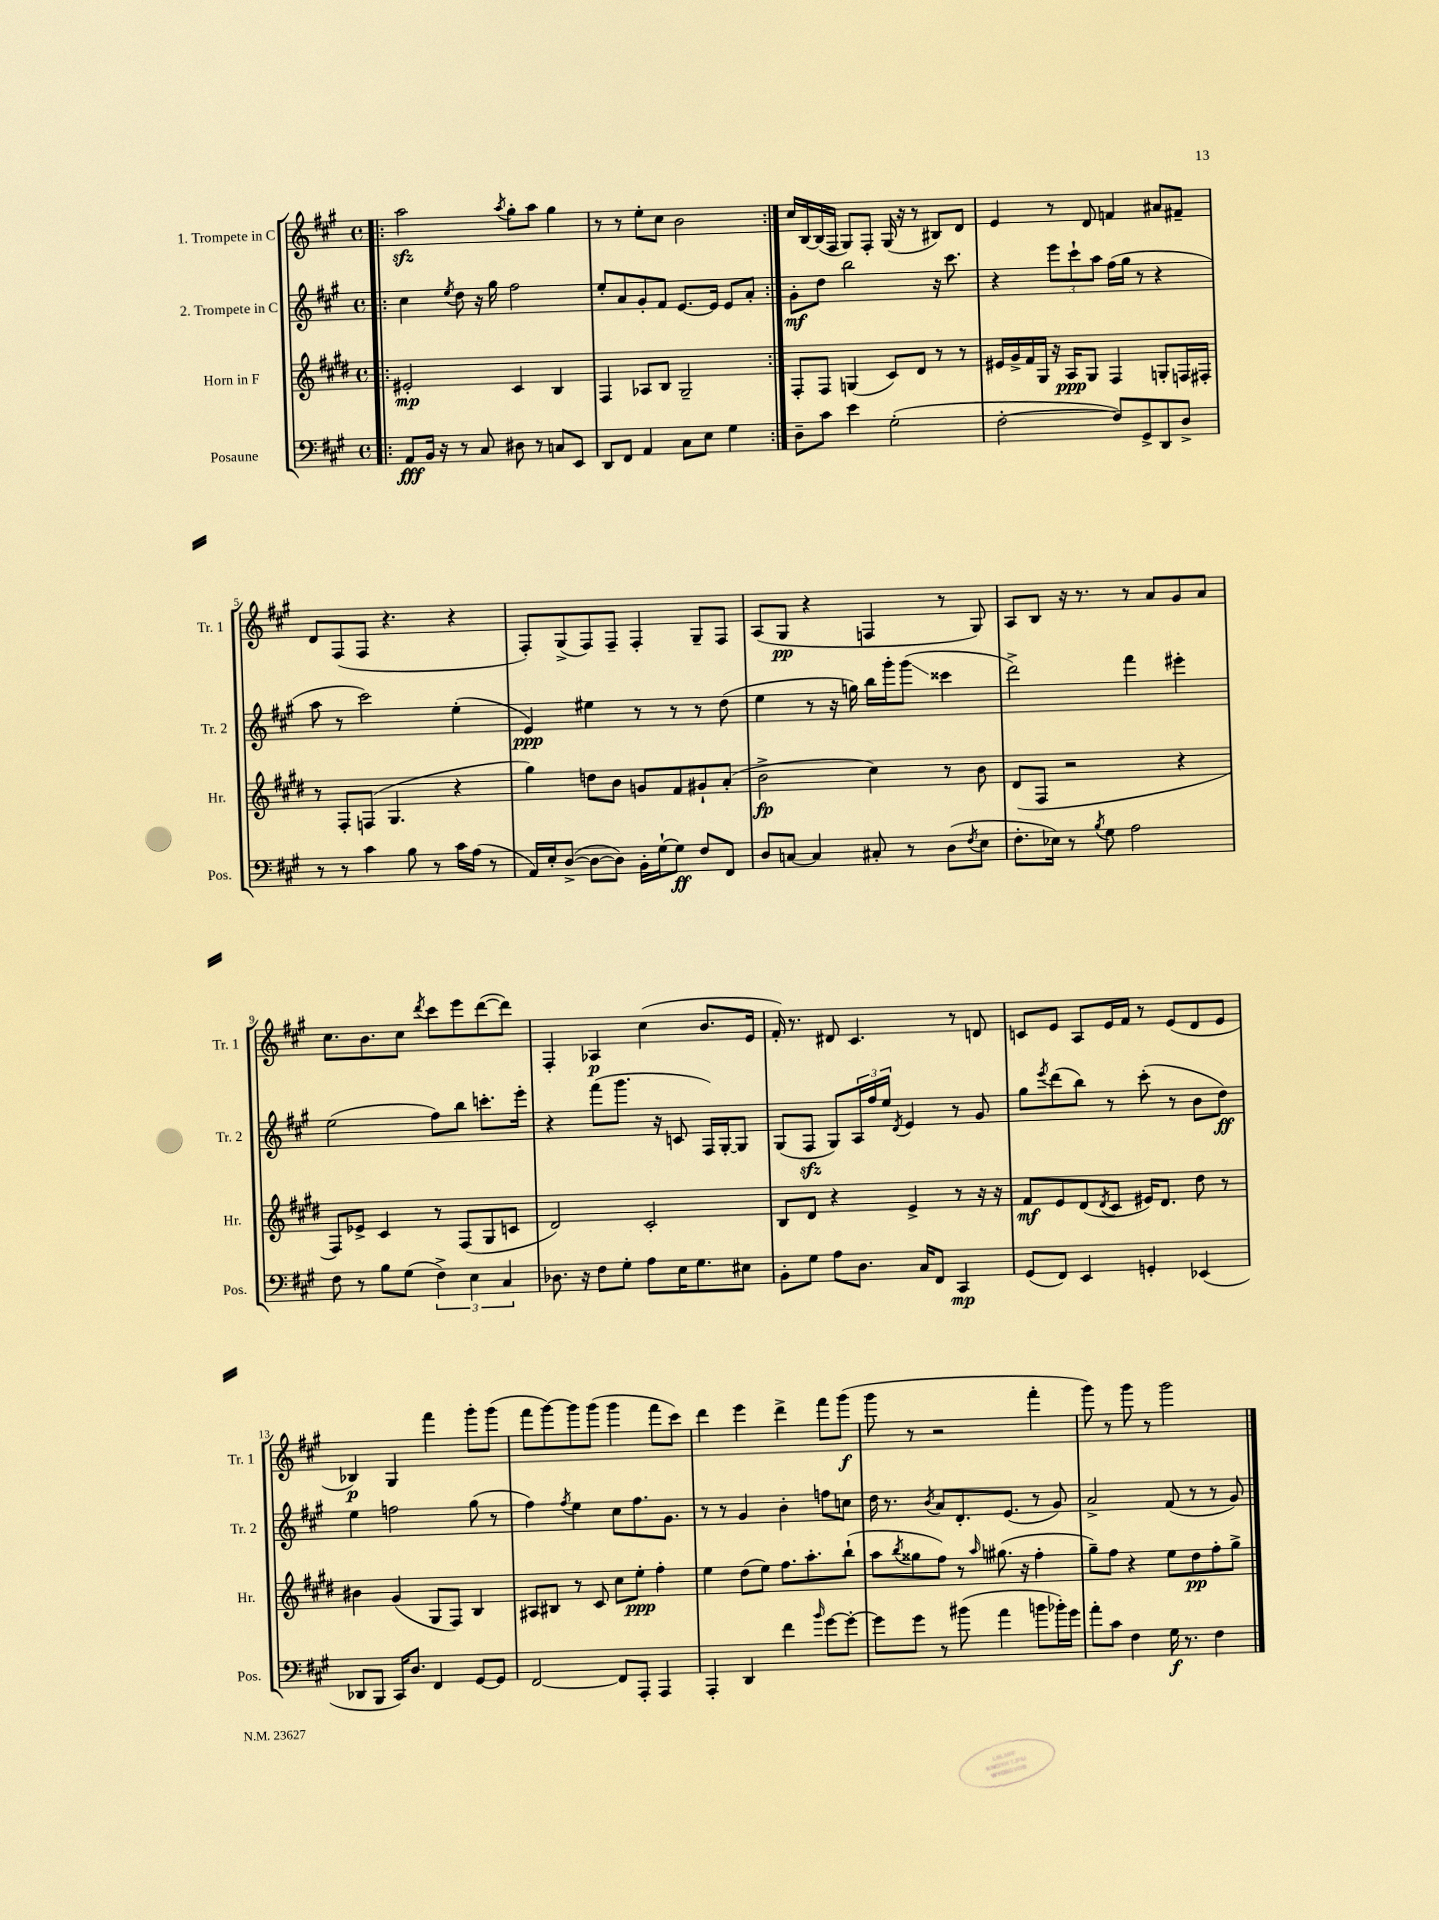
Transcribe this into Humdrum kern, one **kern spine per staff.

**kern	**kern	**kern	**kern
*staff4	*staff3	*staff2	*staff1
*clefF4	*clefG2	*clefG2	*clefG2
*k[f#c#g#]	*k[f#c#g#d#]	*k[f#c#g#]	*k[f#c#g#]
*M4/4	*M4/4	*M4/4	*M4/4
*met(c)	*met(c)	*met(c)	*met(c)
=!|:	=!|:	=!|:	=!|:
8AA/L	2e#'/	4cc#\	2aa\
16BB/Jk	.	.	.
16r	.	.	.
.	.	8qee/	.
8r	.	8dd\	.
8C#/	.	16r	.
.	.	16gg#\	.
.	.	.	8qaa/
8D#\	4c#/	2ff#\	8gg#'\L
8r	.	.	8aa\J
8C/L	4B/	.	4gg#\
8EE/J	.	.	.
=	=	=	=
8DD/L	4F#/	8ee'/L	8r
8FF#/J	.	8a/	8r
4AA/	8A-/L	8g#'/	8ee'\L
.	8B/J	8f#/J	8cc#\J
8C#\L	2G#~/	[8.e/L	2b\
8E\J	.	.	.
.	.	16e/]Jk	.
4G#\	.	8e/L	.
.	.	8a'/J	.
=:|!	=:|!	=:|!	=:|!
8D~\L	8F#'/L	8g#'\L	16cc#/LL
.	.	.	[16B/
8c#\J	8F#/J	8dd\J	(16B/]
.	.	.	16F#/JJ
4e\	(4G/	2bb\	8G#/L)
.	.	.	8F#'/J
(2G#'\	8c#/L)	.	(16G#/
.	.	.	16r
.	8d#/J	.	8r
.	8r	16r	8B#/L)
.	.	8.ccc#\	.
.	8r	.	8d/J
=	=	=	=
[2F#'\	16e#/LL	4r	4e/
.	16g#^/	.	.
.	16f#/	.	.
.	16G#/JJ	.	.
.	16r	12eee\L	8r
.	16A/LK	.	.
.	.	12ccc#`\	.
.	8G#/J	.	8d/
.	.	12aa\J	.
8F#/]L)	4F#/	(16ff#\LL	4f/
.	.	16gg#\JJ	.
8GG#^/	.	8r	.
8DD/	8G'/L	4r	8a#/L
8D^/J	16F/L	.	8f#~/J
.	16F#'/JJ	.	.
=	=	=	=
8r	8r	8aa\	8d/L
8r	8F#'/L	8r	(8F#/
4c#\	(8F/J	2ccc#\)	8F#/J
.	4.G#/	.	4.r
8B\	.	.	.
8r	.	.	.
16c#\LL	4r	(4ee'\	4r
(16A\JJ	.	.	.
8r	.	.	.
=	=	=	=
16AA/LL)	4gg#\)	4e/)	8F#'/L)
16E'/J	.	.	.
([8D^/J	.	.	(8G#^/
8D\_L	8dd\L	4ee#\	8F#/)
8D\]J)	8b\J	.	8F#~/J
16BB'\LL	8g/L	8r	4F#'/
[16G#`\J	.	.	.
8G#\]J	8f#/	8r	.
8F#/L	8g#`/	8r	8G#~/L
8FF#/J	(8a'/J	(8dd\	8F#/J
=	=	=	=
8D/L	2b^\	4ee\	(8A/L
[8C/J	.	.	8G#/J
4C/]	.	8r	4r
.	.	16r	.
.	.	16gg\)	.
8C#'/	4cc#\)	16bb\LL	4F/
.	.	16ggg#'\J	.
8r	.	(8ggg#\J	.
(8D\L	8r	4ccc##\	8r
8qF#/	.	.	.
8E\J	8b\	.	8G#/)
=	=	=	=
8.F#'\L	(8d#/L	2ddd^\)	8A/L
.	8F#/J	.	8B/J
16E-\Jk)	.	.	.
8r	2r	.	16r
.	.	.	8.r
8qB/	.	.	.
8G#\	.	.	.
2A\	.	4fff#\	8r
.	.	.	8a/L
.	4r	4eee#'\	8g#/
.	.	.	8a/J
=	=	=	=
8F#\	8F#/L)	(2ee\	8.cc#\L
8r	8e-^/J	.	.
.	.	.	8.b\
8B\L	4c#/	.	.
(8G#\J	.	.	8cc#\J
.	.	.	8qddd/
6F#^\)	8r	8ff#\L)	8ccc#\L
.	(8F#/L	8bb\J	8eee\
6E\	.	.	.
.	8G#/	8.ccc'\L	([8ddd\
6C#/	.	.	.
.	8c/J	.	8ddd\]J)
.	.	16eee'\Jk	.
=	=	=	=
8.D-\	2d#/)	4r	4F#'/
16r	.	.	.
8F#\L	.	(8fff#\L	4A-/
8G#'\J	.	8.ggg#\J	.
8A\L	2c#'/	.	(4cc#\
.	.	16r	.
16E\K	.	8c/	.
8.G#\	.	.	.
.	.	16F#/LL)	8.b/L
.	.	[16G#'/J	.
8E#\J	.	8G#/]J	.
.	.	.	16e/Jk
=	=	=	=
8BB'\L	8B/L	(8G#/L	16f#'/)
.	.	.	8.r
8G#\J	8d#/J	8F#/J	.
8A\L	4r	8G#/L)	8d#/
8.D\J	.	24A/L	4.c#/
.	.	24ff#/	.
.	.	24ee/JJ	.
.	.	8qd/	.
.	4e^/	4e/	.
16C#/LK	.	.	.
8FF#/J	.	.	.
4CC#/	8r	8r	8r
.	16r	8g#/	8d/
.	16r	.	.
=	=	=	=
(8GG#/L	8f#/L	8gg#\L	8c/L
.	.	8qeee/	.
8FF#/J)	8e/	(8ddd\	8e/J
4EE/	(8d#/	8bb\J)	8A/L
.	8qd#/	.	.
.	8c#/J	8r	16e/L
.	.	.	16f#/JJ
4GG'/	16e#/LK)	(8ccc#'\	8r
.	8.d#/J	.	.
.	.	8r	(8e/L
(4EE-/	8dd#\	8b\L	8d/
.	8r	8dd\J)	8e/J
=	=	=	=
8DD-/L	4b#\	4ee\	4B-/)
8BBB/J	.	.	.
16CC#/LK)	(4g#/	2ff\	4G#/
8.D/J	.	.	.
4FF#/	8G#/L	.	4fff#\
.	8F#/J)	.	.
[8GG#/L	4B/	(8gg#\	8ggg#'\L
8GG#/]J	.	8r	(8ggg#\J
=	=	=	=
[2FF#/	8A#/L	4ff#\)	8fff#\L
.	8B#/J	.	[8ggg#\)
.	.	8qff#/	.
.	8r	4ee\	8ggg#\]
.	8c#/	.	(8ggg#\J
8FF#/]L	8cc#\L	8cc#\L	4ggg#\
8AAA'/J	8ee'\J	8.ff#\	.
4AAA/	4ff#'\	.	8fff#\L
.	.	8.g#\J	.
.	.	.	8ccc#\J)
=	=	=	=
4AAA'/	4ee\	8r	4ddd\
.	.	8r	.
4DD/	(8dd#\L	4g#/	4eee\
.	8ee\J)	.	.
4f#\	8.ff#\L	4b'\	4ddd^\
.	8.aa'\	.	.
16qqb/	.	.	.
[8g#\L	.	8ff\L	8fff#\L
8g#'\_J	(8bb`\J	8cc\J	(8ggg#\J
=	=	=	=
8g#\]L	8aa\L	16dd\	8ggg#\
.	.	8.r	.
.	8qbb/	.	.
8g#\J	8gg##\	.	8r
.	.	8qb/	.
8r	8ff#\J)	8a/L	2r
(8b#\	8r	8.d'/	.
.	16qqaa/	.	.
4a\	(8.gg#\	.	.
.	.	(8.e/J	.
.	16r	.	.
8b\L	4ff#'\	8r	4fff#'\
16b-'\L)	.	8g#/)	.
16g#\JJ	.	.	.
=	=	=	=
8a'\L	8gg#~\L)	2a^/	8ggg#\)
8c#\J	8ff#\J	.	8r
4F#\	4r	.	8ggg#\
.	.	.	8r
16G#\	8ee\L	(8f#/	2ggg#\
8.r	.	.	.
.	8dd#\	8r	.
4F#\	8ff#'\	8r	.
.	8gg#^\J	8g#/)	.
==	==	==	==
*-	*-	*-	*-
